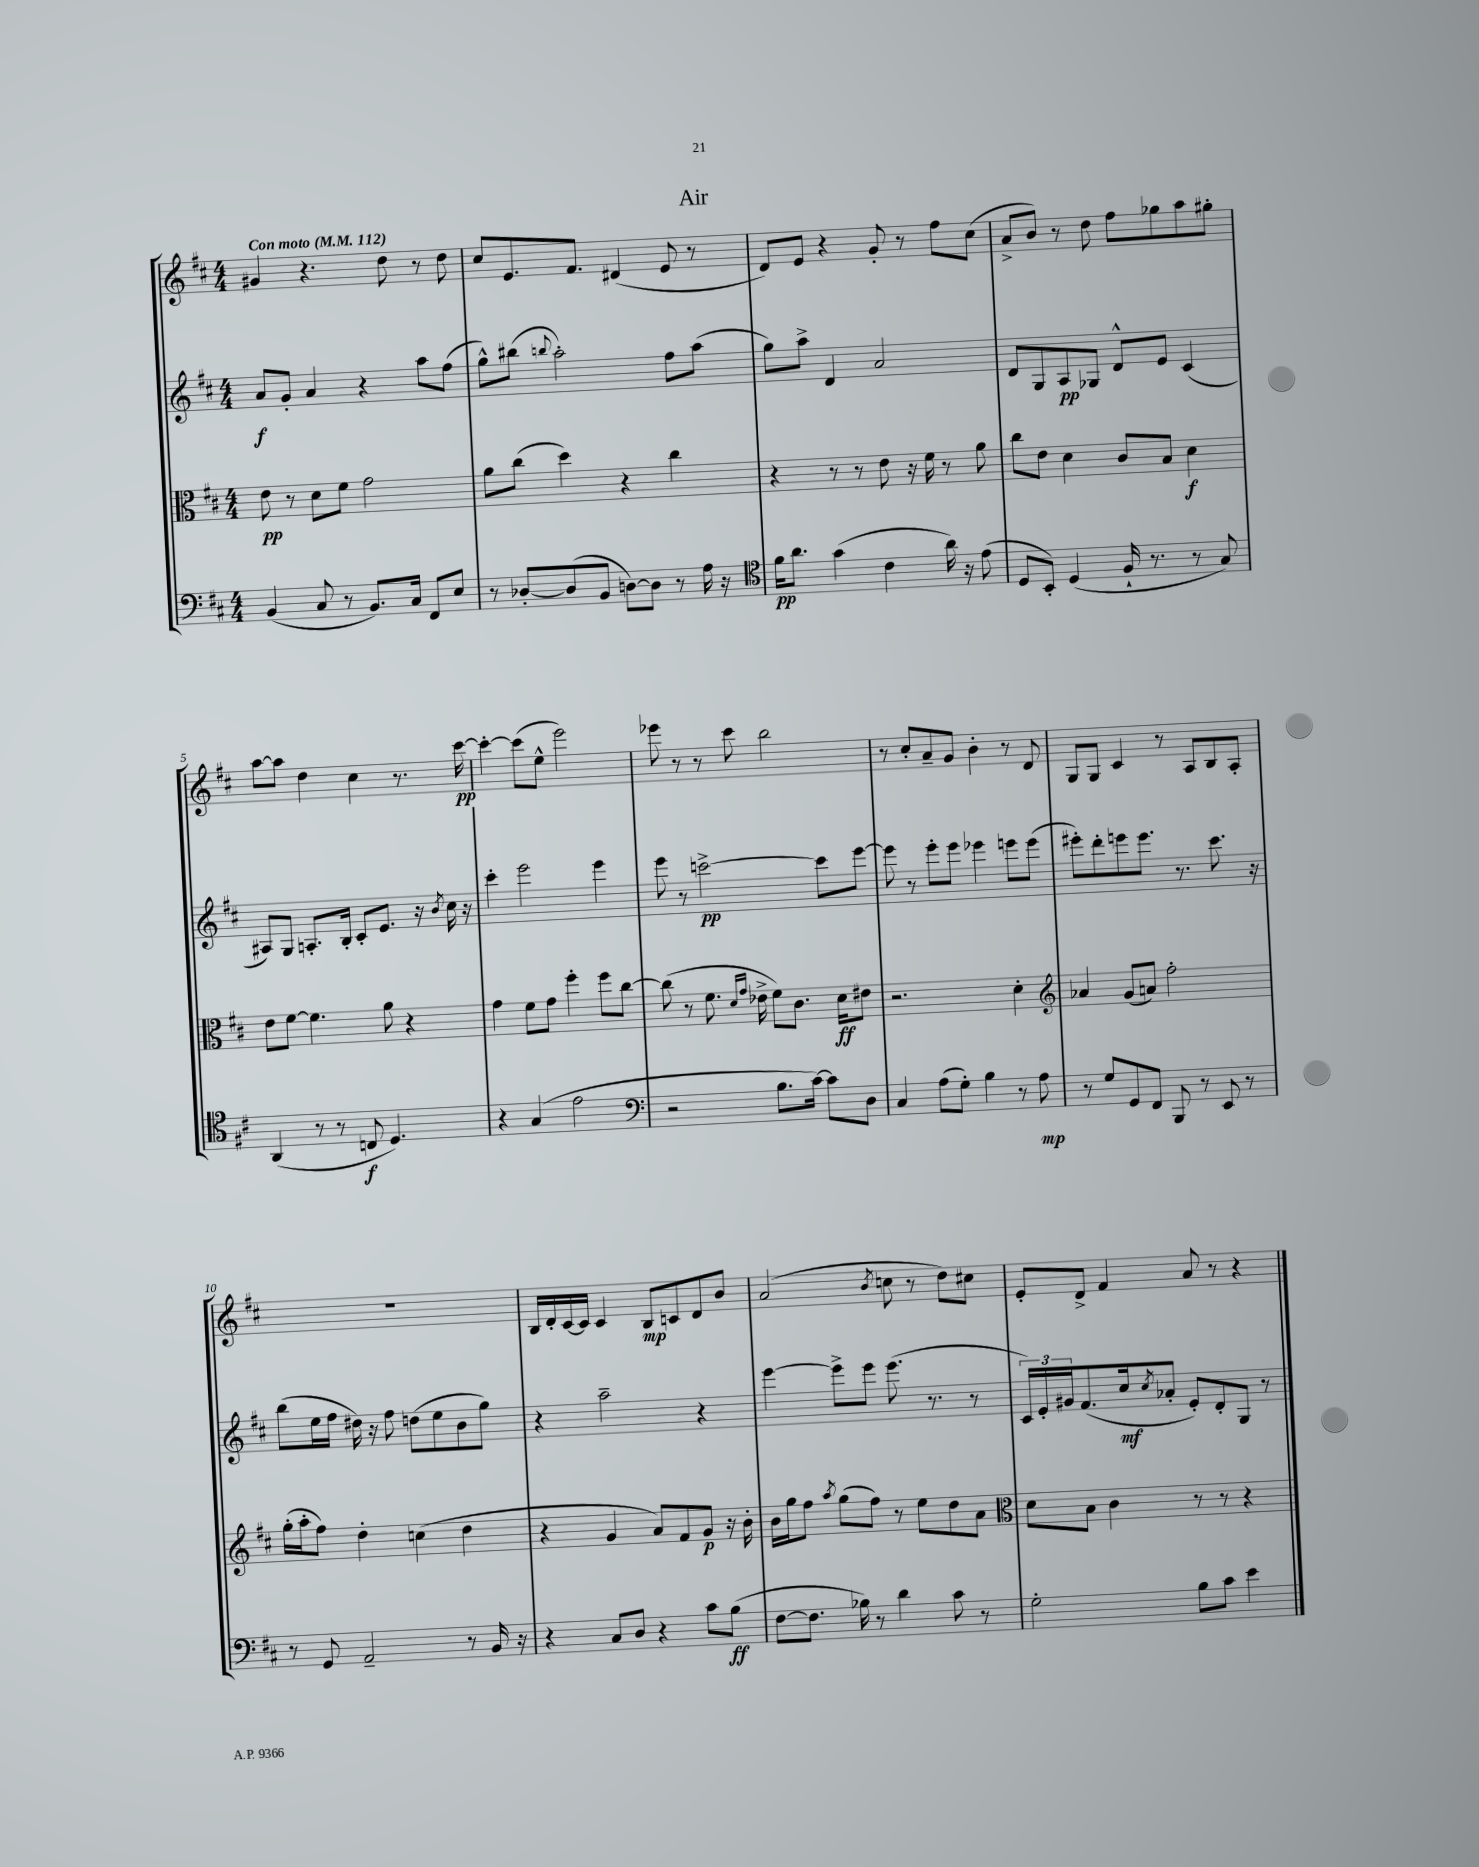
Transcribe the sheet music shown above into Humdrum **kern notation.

**kern	**dynam	**kern	**dynam	**kern	**dynam	**kern	**dynam
*part4	*part4	*part3	*part3	*part2	*part2	*part1	*part1
*staff4	*staff4	*staff3	*staff3	*staff2	*staff2	*staff1	*staff1
*clefF4	*	*clefC3	*	*clefG2	*	*clefG2	*
*k[f#c#]	*	*k[f#c#]	*	*k[f#c#]	*	*k[f#c#]	*
*M4/4	*	*M4/4	*	*M4/4	*	*M4/4	*
*MM112	*	*MM112	*	*MM112	*	*MM112	*
=1	=1	=1	=1	=1	=1	=1	=1
!	!	!	!	!	!	!LO:TX:a:B:t=Con moto	!
(4BB/	.	8e\	pp	8a/L	f	4g#X/	.
.	.	8r	.	8g'/J	.	.	.
8C#/	.	8d\L	.	4a/	.	4.r	.
8r	.	8f#\J	.	.	.	.	.
8.BB/L)	.	2g\	.	4r	.	.	.
.	.	.	.	.	.	8dd\	.
16C#/Jk	.	.	.	.	.	.	.
8FF#/L	.	.	.	8aa\L	.	8r	.
8E/J	.	.	.	(8ff#\J	.	8dd\	.
=2	=2	=2	=2	=2	=2	=2	=2
8r	.	8a\L	.	8gg^^\L)	.	8cc#/L	.
[8D-X'/L	.	(8cc#\J	.	(8bb#X\J	.	8.e/	.
.	.	.	.	8qqbbn/	.	.	.
(8D-/]	.	4dd\)	.	2aa'\)	.	.	.
.	.	.	.	.	.	8.f#/J	.
8BB/J	.	.	.	.	.	.	.
[8Dn\L)	.	4r	.	.	.	(4d#X/	.
8D\J]	.	.	.	.	.	.	.
8r	.	4cc#\	.	8ff#\L	.	8e/	.
16A\	.	.	.	(8aa\J	.	8r	.
16r	.	.	.	.	.	.	.
=3	=3	=3	=3	=3	=3	=3	=3
*clefC4	*	*	*	*	*	*	*
16f#\KL	pp	4r	.	8gg\L)	.	8d/L)	.
8.a\J	.	.	.	.	.	.	.
.	.	.	.	8aa^\J	.	8e/J	.
(4g\	.	8r	.	4d/	.	4r	.
.	.	8r	.	.	.	.	.
4c#\	.	8e\	.	2a/	.	8g'/	.
.	.	16r	.	.	.	8r	.
.	.	16f#\	.	.	.	.	.
16a\)	.	8r	.	.	.	8ff#\L	.
16r	.	.	.	.	.	.	.
(8e\	.	8a\	.	.	.	(8cc#\J	.
=4	=4	=4	=4	=4	=4	=4	=4
8D/L	.	8cc#\L	.	8d/L	.	8a^/L	.
8BB'/J)	.	8e\J	.	8G/	.	8b/J)	.
(4D/	.	4d\	.	8A/	pp	8r	.
.	.	.	.	8G-X/J	.	8dd\	.
16F#`/	.	8c#/L	.	8d^^/L	.	8ff#\L	.
8.r	.	.	.	.	.	.	.
.	.	8B/J	.	8e/J	.	8gg-X\	.
8r	.	4d\	f	(4c#/	.	8aa\	.
8G/)	.	.	.	.	.	8gg#X'\J	.
!!LO:LB:g=z
=5	=5	=5	=5	=5	=5	=5	=5
(4AA/	.	8e\L	.	8A#X/L)	.	[8aa\L	.
.	.	[8f#\J	.	8G/J	.	8aa\J]	.
8r	.	4.f#\]	.	8.An'/L	.	4dd\	.
8r	.	.	.	.	.	.	.
.	.	.	.	16B'/Jk	.	.	.
8Cn/	f	.	.	8c#'/L	.	4cc#\	.
4.D/)	.	8a\	.	8.e/J	.	.	.
.	.	4r	.	.	.	8.r	.
.	.	.	.	16r	.	.	.
.	.	.	.	8qb/	.	.	.
.	.	.	.	16cc#\	.	.	.
.	.	.	.	16r	.	[16ccc#\	pp
=6	=6	=6	=6	=6	=6	=6	=6
4r	.	4g\	.	4ccc#'\	.	4ccc#'\_	.
(4G/	.	8f#\L	.	2eee\	.	(8ccc#\L]	.
.	.	8g\J	.	.	.	8ee^^\J	.
2e\	.	4ff#'\	.	.	.	2eee\)	.
.	.	8ff#\L	.	4eee\	.	.	.
.	.	[8cc#\J	.	.	.	.	.
=7	=7	=7	=7	=7	=7	=7	=7
*clefF4	*	*	*	*	*	*	*
2r	.	(8cc#\]	.	8eee\	.	8eee-X\	.
.	.	8r	.	8r	.	8r	.
.	.	8.f#\	.	[2cccn^\	pp	8r	.
.	.	.	.	.	.	8ccc#\	.
.	.	16qqd/LL	.	.	.	.	.
.	.	16qqg/JJ	.	.	.	.	.
.	.	16e-X^\	.	.	.	.	.
8.B\L	.	8f#\L)	.	.	.	2bb\	.
.	.	8.c#\J	.	.	.	.	.
[16c#\Jk)	.	.	.	.	.	.	.
8c#\L]	.	.	.	8ccc\L]	.	.	.
.	.	16d\KL	ff	.	.	.	.
8D\J	.	8e#X\J	.	[8eee\J	.	.	.
=8	=8	=8	=8	=8	=8	=8	=8
4C#/	.	2.r	.	8eee\]	.	8r	.
.	.	.	.	8r	.	8cc#'/L	.
(8A\L	.	.	.	8eee'\L	.	8a~/	.
8G'\J)	.	.	.	8eee\J	.	8g/J	.
4B\	.	.	.	4eee-X\	.	4b'\	.
8r	.	4d'\	.	8eeen\L	.	8r	.
8A\	mp	.	.	(8eee\J	.	8d/	.
=9	=9	=9	=9	=9	=9	=9	=9
*	*	*clefG2	*	*	*	*	*
8r	.	4a-X/	.	8eee#X'\L)	.	8G/L	.
8G/L	.	.	.	8ddd'\	.	8G/J	.
8GG/	.	(8g/L	.	8eeen\	.	4c#/	.
8FF#/J	.	8an/J)	.	8.eee\J	.	.	.
8BBB/	.	2ff#'\	.	.	.	8r	.
.	.	.	.	8.r	.	.	.
8r	.	.	.	.	.	8A/L	.
8EE/	.	.	.	8.ccc#\	.	8B/	.
8r	.	.	.	.	.	8A'/J	.
.	.	.	.	16r	.	.	.
!!LO:LB:g=z
=10	=10	=10	=10	=10	=10	=10	=10
8r	.	(16gg'\LL	.	(8bb\L	.	1r	.
.	.	16aa'\J	.	.	.	.	.
8GG/	.	8ff#\J)	.	16ee\L	.	.	.
.	.	.	.	16ff#\JJ	.	.	.
2AA~/	.	4dd'\	.	16dd#X\)	.	.	.
.	.	.	.	16r	.	.	.
.	.	.	.	8ff#\	.	.	.
.	.	(4ccn\	.	(8ddn\L	.	.	.
.	.	.	.	8ee\	.	.	.
8r	.	4dd\	.	8b\	.	.	.
16BB/	.	.	.	8gg\J)	.	.	.
16r	.	.	.	.	.	.	.
=11	=11	=11	=11	=11	=11	=11	=11
4r	.	4r	.	4r	.	16B/LL	.
.	.	.	.	.	.	16d'/	.
.	.	.	.	.	.	[16c#/	.
.	.	.	.	.	.	16c#/JJ]	.
8C#/L	.	4g/	.	2aa~\	.	4c#/	.
8D/J	.	.	.	.	.	.	.
4r	.	8a/L)	.	.	.	8B/L	mp
.	.	8f#/	.	.	.	8cn/	.
8c#\L	.	8g/J	p	4r	.	8d/	.
(8B\J	ff	16r	.	.	.	8b/J	.
.	.	16b'\	.	.	.	.	.
=12	=12	=12	=12	=12	=12	=12	=12
[8F#\L	.	16b\LL	.	[4eee\	.	(2a/	.
.	.	16gg\J	.	.	.	.	.
8.F#\J]	.	8ff#\J	.	.	.	.	.
.	.	8qaa/	.	.	.	.	.
.	.	(8gg\L	.	8eee^\L]	.	.	.
16B-X\)	.	.	.	.	.	.	.
8r	.	8ff#\J)	.	8eee\J	.	.	.
.	.	.	.	.	.	8qb/	.
4d\	.	8r	.	(8.eee\	.	8ccn\	.
.	.	8ee\L	.	.	.	8r	.
.	.	.	.	8.r	.	.	.
8c#\	.	8dd\	.	.	.	8dd\L)	.
8r	.	8a\J	.	8r	.	8cc#X\J	.
=13	=13	=13	=13	=13	=13	=13	=13
*	*	*clefC3	*	*	*	*	*
2G'\	.	8d\L	.	24c#/LL)	.	8e'/L	.
.	.	.	.	24e'/	.	.	.
.	.	.	.	24g#X/J	.	.	.
.	.	8B\J	.	(8.f#/	.	8d^/J	.
.	.	4c#\	.	.	.	4f#/	.
.	.	.	.	16cc#/k	mf	.	.
.	.	.	.	8qcc#/	.	.	.
.	.	.	.	8a-X'/J	.	.	.
8B\L	.	8r	.	8e'/L)	.	8a/	.
8c#\J	.	8r	.	8d'/	.	8r	.
4e\	.	4r	.	8G/J	.	4r	.
.	.	.	.	8r	.	.	.
==	==	==	==	==	==	==	==
*-	*-	*-	*-	*-	*-	*-	*-
